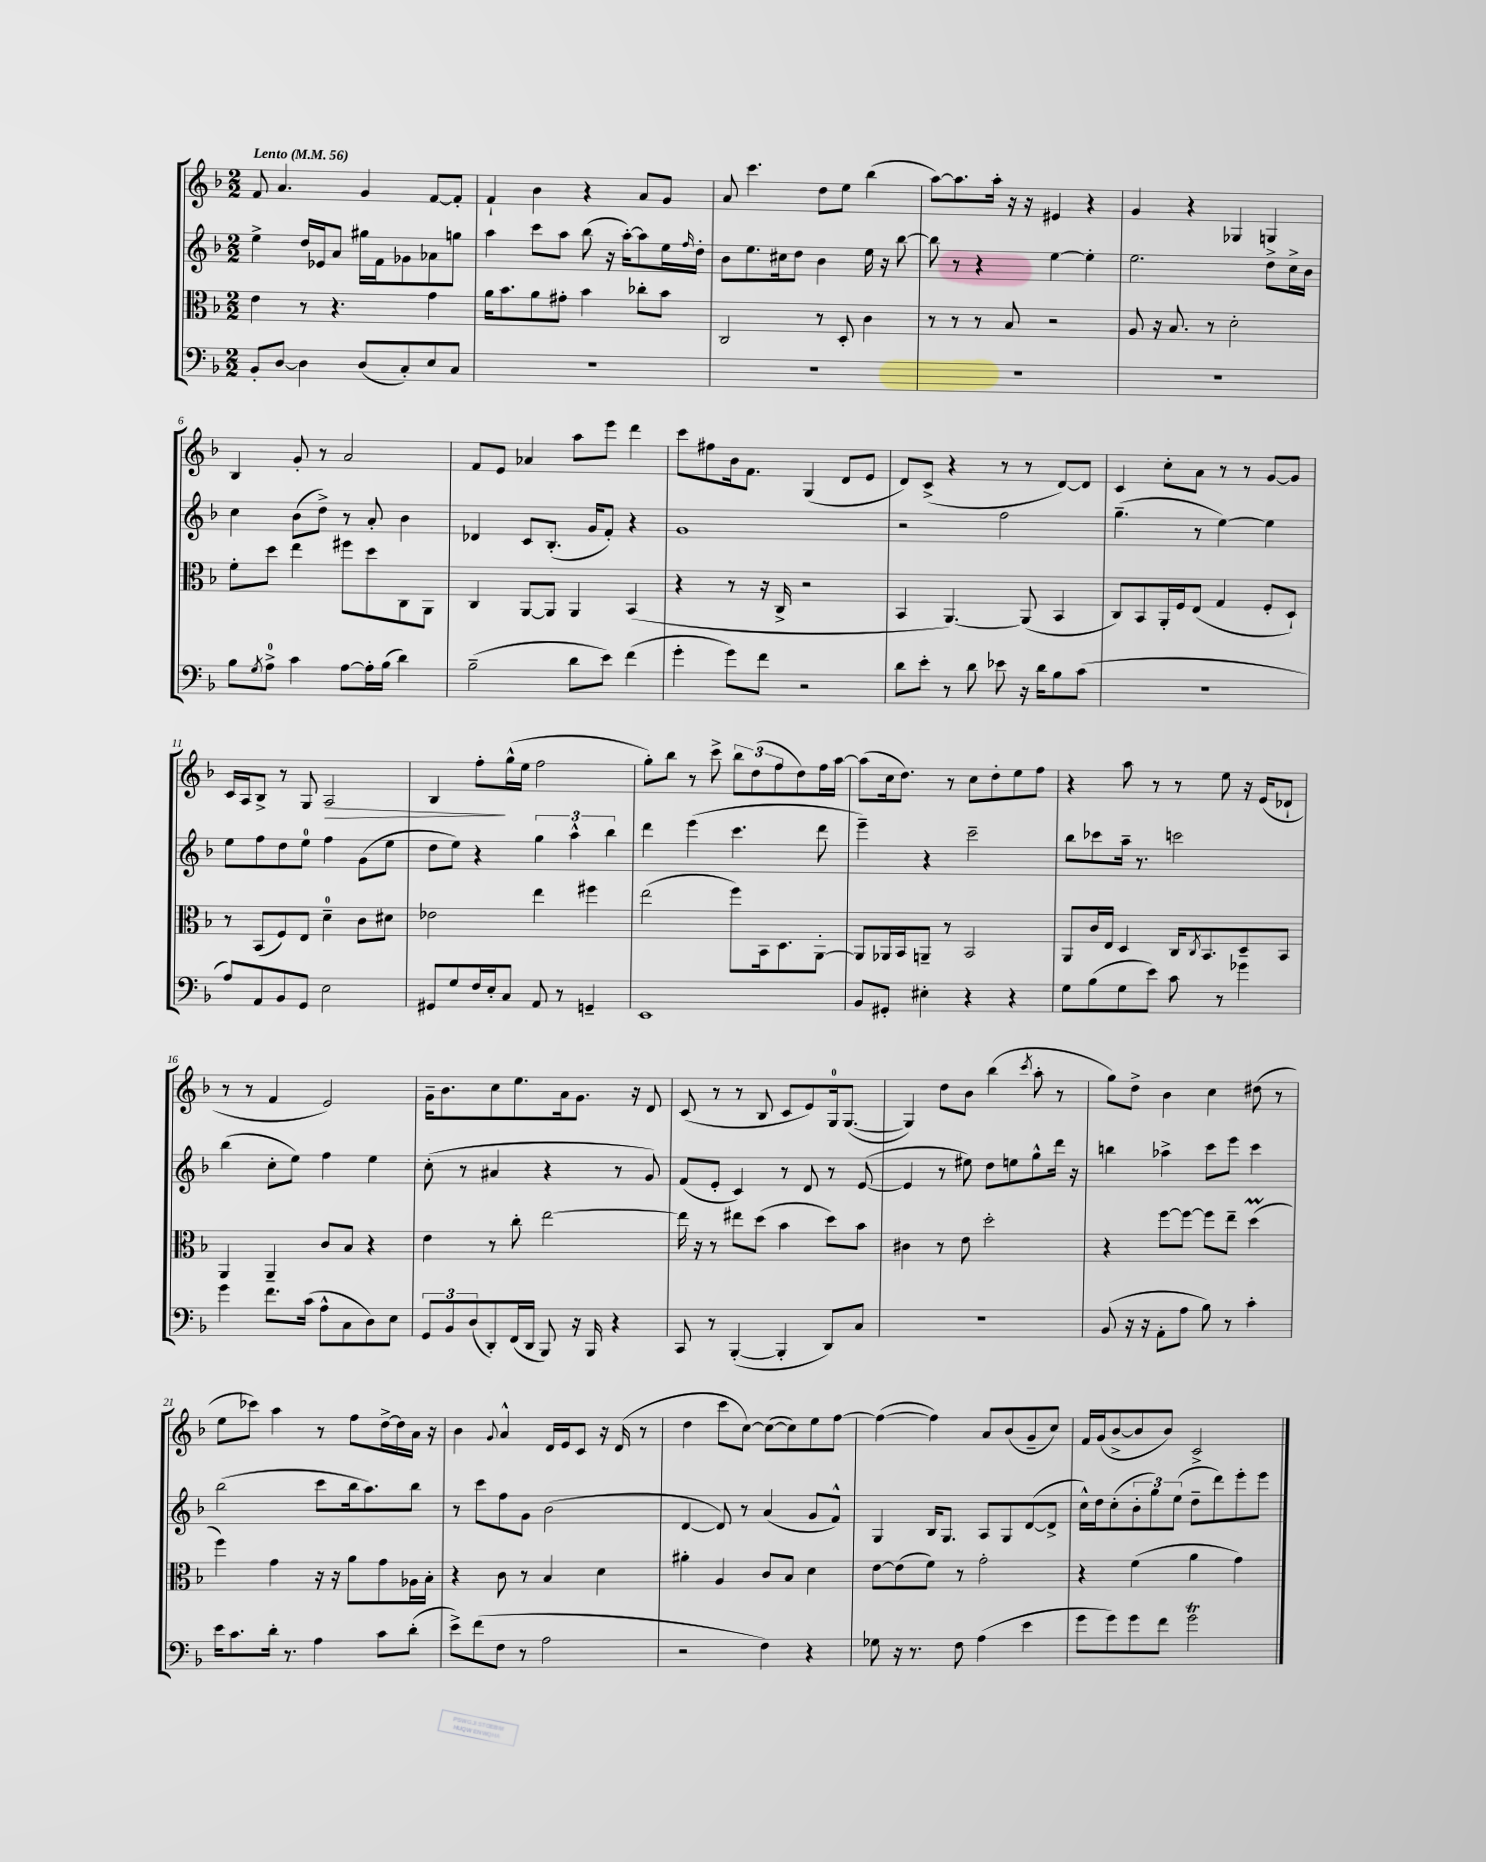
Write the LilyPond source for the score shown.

<<
\new StaffGroup <<
\new Staff = "s0" {
    \clef treble \key f \major \numericTimeSignature \time 2/2 \tempo "Lento" 4 = 56
    f'8 a'4. g'4 f'8~ f'8-. |
    f'4-! bes'4 r4 a'8 g'8 |
    a'8 c'''4. d''8 e''8 bes''4( |
    a''8~) a''8. a''16-. r16 r16 eis'4 r4 |
    g'4 r4 ges4 g4 |
    bes4 g'8-. r8 a'2 |
    f'8 e'8 aes'4 a''8 e'''8 d'''4 |
    c'''8 fis''8 bes'16 f'8. g4( d'8 e'8 |
    d'8) c'8->( r4 r8 r8 d'8~) d'8 |
    c'4 c''8-. a'8 r8 r8 g'8~ g'8 |
    c'16 a16 bes8-> r8 g8 a2\> |
    bes4 f''8-.\! g''16-^( e''16 f''2 |
    g''8-.) bes''8 r8 c'''8-> \tuplet 3/2 { bes''8 d''8( f''8 } d''8) f''16 a''16~ |
    a''8( c''16 d''8.) r8 c''8 d''8-. e''8 f''8 |
    r4 a''8 r8 r8 e''8 r16 e'16( des'8-! |
    r8 r8 f'4 e'2) |
    g'16-- bes'8. c''8 e''8. a'16 g'8. r16 d'8 |
    c'8( r8 r8 bes8 c'8 e'8) g16-0 g8.~( |
    g4) d''8 bes'8 bes''4( \acciaccatura { c'''8 } a''8-. r8 |
    g''8) d''8-> bes'4 c''4 dis''8( r8 |
    e''8 ces'''8) a''4 r8 f''8 d''16~-> d''16 a'16 r16 |
    bes'4 \appoggiatura { g'8 } a'4-^ d'16 e'16 c'8 r16 d'16( r8 |
    d''4 c'''8 c''8~) c''8~( c''8) e''8 f''8~ |
    f''4~( f''4) a'8 bes'8( g'8-- c''8) |
    f'16 g'16( bes'8~-> bes'8 bes'8) c'2-> \bar "|." |
}
\new Staff = "s1" {
    \clef treble \key f \major \numericTimeSignature \time 2/2
    e''4-> d''16 ees'16 a'8 gis''16 f'16 ges'8 aes'8 g''8 |
    a''4 c'''8 a''8 bes''8( r16 a''16~-.) a''8 e''16 \grace { f''16 } d''16-. |
    bes'8 e''8. cis''16 d''8 bes'4 e''16 r16 bes''8~ |
    bes''8 r8 r4 e''4~ e''4-. |
    e''2. d''8-> c''16-> bes'16 |
    c''4 bes'8( d''8->) r8 a'8-. bes'4 |
    des'4 c'8 bes8.-.( g'16 f'8-.) r4 |
    g'1 |
    r2 f''2 |
    g''4.--( r8 e''4~) e''4 |
    e''8 f''8 d''8 e''8-0 f''4 g'8( e''8 |
    d''8 e''8) r4 \tuplet 3/2 { g''4 a''4-^ bes''4 } |
    d'''4 e'''4( c'''4. d'''8 |
    e'''4--) r4 c'''2-- |
    bes''8 ces'''8 a''16-- r8. c'''2 |
    bes''4( c''8-. e''8) f''4 e''4 |
    c''8-.( r8 ais'4 r4 r8 g'8) |
    f'8( e'8-. c'4) r8 d'8 r8 e'8~( |
    e'4 r8 eis''8) d''8 e''8 g''8-^ d'''16 r16 |
    b''4 aes''4-> c'''8 e'''8 c'''4 |
    bes''2( c'''8 bes''16 a''8.) bes''8 |
    r8 c'''8 f''8 g'8 bes'2( |
    d'4~ d'8) r8 a'4( g'8 f'8-^) |
    g4 bes16 g8. a8 g8 d'8~( d'8-> |
    c''16-^) d''16 c''8-.( \tuplet 3/2 { bes'8-. g''8) e''8( } d''8-- d'''8) e'''8-. e'''8 \bar "|." |
}
\new Staff = "s2" {
    \clef alto \key f \major \numericTimeSignature \time 2/2
    e'4 r8 r4. g'4 |
    a'16 bes'8. a'8 gis'8-. bes'4 ces''8-. bes'8 |
    c2 r8 d8-. c'4 |
    r8 r8 r8 bes8 r2 |
    a8 r16 bes8. r8 d'2-. |
    f'8-. d''8 e''4 fis''8 d''8 c8 a,8 |
    c4 a,8~ a,8 a,4 bes,4( |
    r4 r8 r16 c16-> r2 |
    bes,4 a,4.~) a,8( bes,4 |
    c8) bes,8 a,16-. f16 e8( g4 f8-. d8-!) |
    r8 bes,8( f8) e8 d'4-0-- c'8 dis'8 |
    ees'2 e''4 fis''4 |
    e''2( f''8) bes,16 d8. a,8~-. |
    a,8 aes,16 bes,16 a,8-- r8 bes,2 |
    a,8 c'16 e16 d4 c16 \acciaccatura { c8 } bes,8. d8-- bes,8 |
    a,4 a,4-- c'8 bes8 r4 |
    e'4 r8 c''8-. e''2~ |
    e''16 r16 r8 eis''8 d''8( bes'4 d''8) bes'8 |
    cis'4 r8 e'8 d''2-. |
    r4 f''8~ f''8~ f''8 e''8-- d''4\prall( |
    f''4) g'4 r16 r16 a'8 g'8 aes16 bes16-. |
    r4 c'8 r8 bes4 d'4 |
    ais'4-. a4 c'8 bes8 d'4 |
    e'8~ e'8( f'8) r8 g'2-. |
    r4 f'4( a'4 g'4) \bar "|." |
}
\new Staff = "s3" {
    \clef bass \key f \major \numericTimeSignature \time 2/2
    bes,8-. d8~ d4 d8( c8-.) e8 c8 |
    R1 |
    R1 |
    R1 |
    R1 |
    bes8 \acciaccatura { g8 } a8-0-> c'4 a8~ a16-. bes16( d'4) |
    bes2--( d'8 e'8) f'4( |
    g'4-. g'8) f'8 r2 |
    d'8 e'8-. r8 d'8 ees'8 r16 d'16 bes8 c'8( |
    r1 |
    a8) a,8 bes,8 g,8 e2 |
    gis,8 g8 f16 e16-. c8 a,8 r8 g,4-- |
    e,1 |
    bes,8 gis,8-. eis4-. r4 r4 |
    g8 bes8( g8 e'8) c'8 r8 ges'4 |
    g'4 f'8. c'16( a8-^ c8 d8) e8 |
    \tuplet 3/2 { g,8 bes,8 d8( } d,8-.) f,16( d,16 bes,,8) r16 bes,,16 r4 |
    c,8 r8 bes,,4~-.( bes,,4-. d,8) c8 |
    R1 |
    bes,8( r16 r16 a,8-. a8 bes8) r8 c'4-. |
    e'16 c'8. d'16-. r8. a4 c'8 d'8-.( |
    e'8->) f'8( f8 r8 a2 |
    r2 f4) r4 |
    ges8 r16 r8. f8 a4( e'4 |
    g'8 g'8) g'8 f'8 g'2\trill \bar "|." |
}
>>
>>
